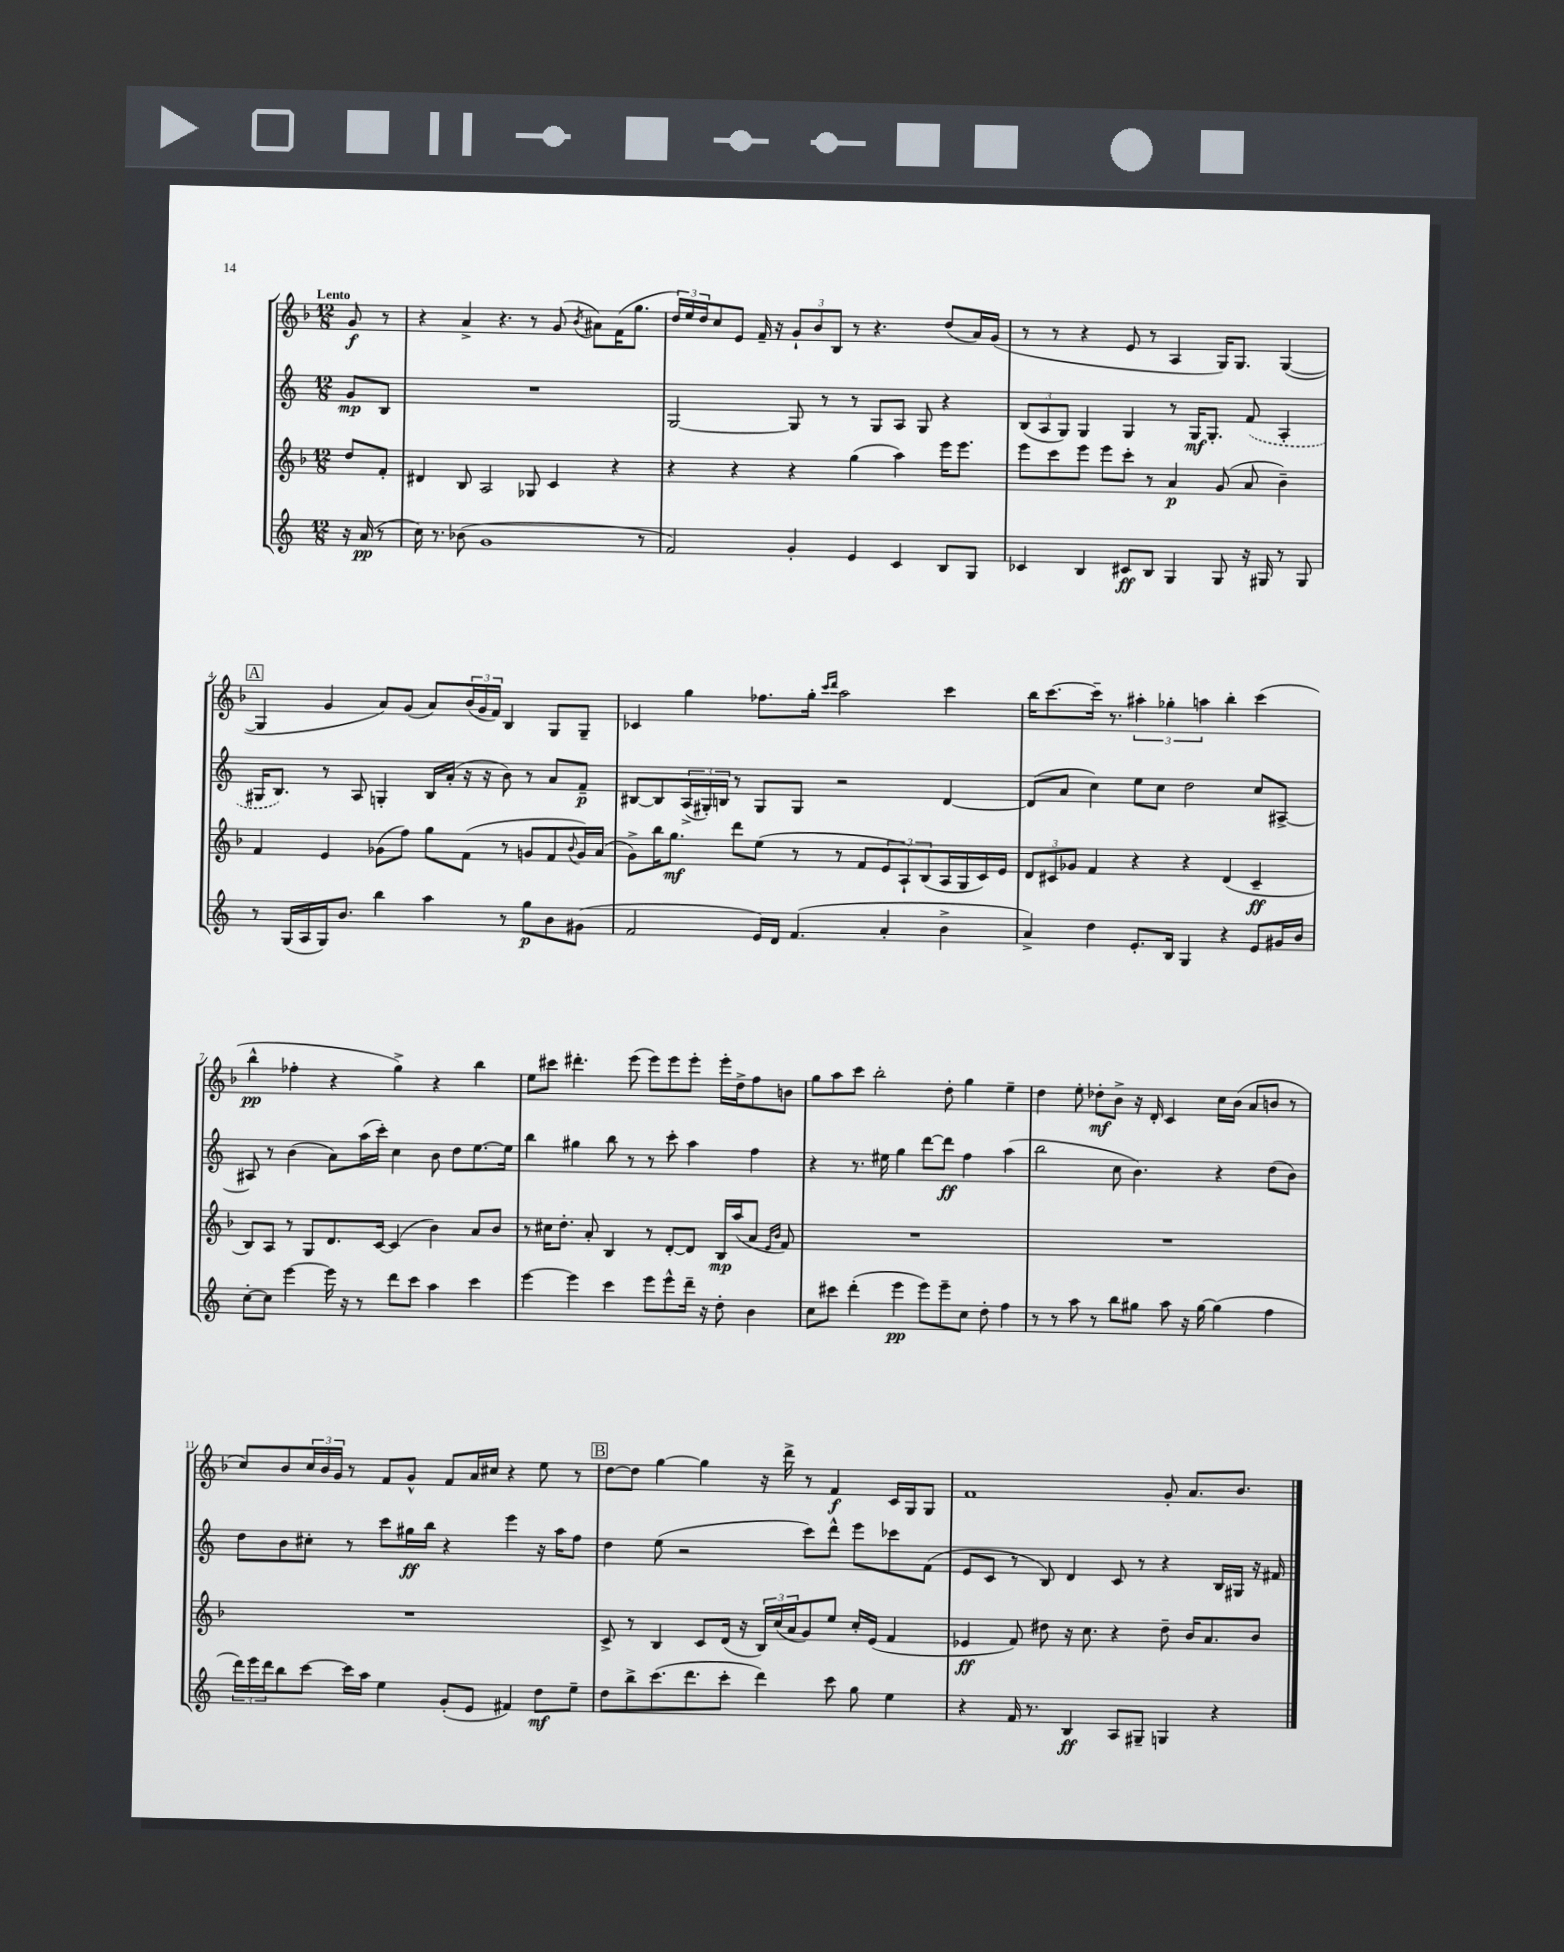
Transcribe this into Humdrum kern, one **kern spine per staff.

**kern	**kern	**kern	**kern
*staff4	*staff3	*staff2	*staff1
*clefG2	*clefG2	*clefG2	*clefG2
*k[]	*k[b-]	*k[]	*k[b-]
*M12/8	*M12/8	*M12/8	*M12/8
16r	8dd/L	8g/L	8g/
(16a/	.	.	.
8r	8f'/J	8B/J	8r
=	=	=	=
16cc\)	4d#/	1.r	4r
8.r	.	.	.
(8b-\	8B-/	.	4a^/
1g	2A/	.	.
.	.	.	4.r
.	8G-/	.	8r
.	4c/	.	(8g/
.	.	.	8qb-/
.	.	.	8a#\L)
.	4r	.	(16f\K
.	.	.	8.gg\J
8r	.	.	.
=	=	=	=
2f/)	4r	[2G/	24dd/LL)
.	.	.	24ee/
.	.	.	24dd/J
.	.	.	8cc/
.	4r	.	8e/J
.	.	.	16f~/
.	.	.	16r
4g'/	4r	8G/]	12g`/L
.	.	.	12b-/
.	.	8r	.
.	.	.	12B-/J
4e/	(4gg\	8r	8r
.	.	8G/L	4.r
4c/	4aa\)	8A/J	.
.	.	8G/	.
8B/L	16eee\LK	4r	(8dd/L
.	8.eee\J	.	.
8G/J	.	.	16a/L)
.	.	.	(16g/JJ
=	=	=	=
4c-/	8eee\L	(12B/L	8r
.	.	12A/	.
.	8ccc\	.	8r
.	.	12G/J)	.
4B/	8eee\J	4G/	4r
.	8eee\L	.	.
8c#/L	8ccc'\J	4G/	8e/
8B/J	8r	.	8r
4G/	4a/	8r	4A/
.	.	16G/LK	.
.	.	8.G'/J	.
8G/	(8g/	.	16G/LK)
.	.	.	8.G/J
16r	8a/	(8f/	.
16G#/	.	.	.
8r	4b-~\)	4A'/	([4G/
8G#/	.	.	.
=	=	=	=
8r	4f/	16G#/LK	4G/]
.	.	8.B/J)	.
(16G/LL	.	.	.
16A/	.	.	.
16G/J)	4e/	8r	4g/
8.b/J	.	.	.
.	.	8A/	.
4bb\	(8g-\L	4G'/	8a/L)
.	8ff\J)	.	(8g/J
4aa\	8gg\L	16B/LL	8a/L)
.	.	(16a'/JJ	.
.	(8f\J	16r	(24b-/L
.	.	.	24g/
.	.	16r	.
.	.	.	24f/JJ)
8r	8r	8b\)	4B-/
8gg\L	8g/L	8r	.
8b\	8f/	8a/L	8G/L
.	8qqb-/	.	.
(8g#\J	16g/L)	8f~/J	8G~/J
.	(16a/JJ	.	.
=	=	=	=
2f/	8g^\L)	[8B#/L	4c-/
.	16bb-\K	8B#/]	.
.	8.gg\J	.	.
.	.	(24A^/L	4gg\
.	.	24G#'/)	.
.	.	24B/JJ	.
.	8ddd\L	8r	.
16e/LL)	(8ee\J	8G#/L	8.ff-\L
16d/JJ	.	.	.
(4.f/	8r	8G#/J	.
.	.	.	16gg'\Jk
.	.	.	16qqccc/LL
.	.	.	16qqddd/JJ
.	8r	2r	2aa\
.	8f/L	.	.
4a'/	12e/	.	.
.	12A`/)	.	.
.	(12B-/	.	.
4b^\	16A/L	[4d/	4ccc\
.	16G/	.	.
.	16c/)	.	.
.	16e/JJ	.	.
=	=	=	=
4a^/)	12d/L	(8d/]L	16bb-\LK
.	.	.	[8.ccc\
.	12c#/	.	.
.	.	8a/J	.
.	12g-/J	.	.
4dd\	4f/	4cc\)	16ccc~\]Jk
.	.	.	8.r
8.e'/L	4r	8ee\L	6aa#'\
.	.	8cc\J	.
.	.	.	6gg-'\
16B/Jk	.	.	.
4G/	4r	2dd\	.
.	.	.	6aa\
4r	(4d/	.	4bb-'\
8e/L	4c#~/	8cc/L	(4ccc\
16g#/L	.	[8A#^/J	.
16b/JJ	.	.	.
=	=	=	=
[8cc'\L	8B-/L)	8A#/]	4bb-^^\
8cc\]J	8A/J	8r	.
[4eee\	8r	(4b\	4ff-'\
.	8G/L	.	.
16eee\]	8.d/	8a\L)	4r
16r	.	.	.
8r	.	(16aa\L	.
.	[16c/Jk	16ccc'\JJ)	.
8ddd\L	(4c/]	4cc\	4gg^\)
8ccc\J	.	.	.
4aa\	4b-\)	8b\	4r
.	.	8dd\L	.
4ccc\	8a/L	[8.ee\	4bb-\
.	8b-/J	.	.
.	.	16ee\]Jk	.
=	=	=	=
[4eee\	8r	4bb\	8ee\L
.	16cc#\LK	.	8ccc#\J
.	8.dd'\J	.	.
4eee\]	.	4gg#\	4.ddd#'\
.	8a'/	.	.
4ccc\	4B-/	8bb\	.
.	.	8r	(8eee\
8eee\L	8r	8r	8eee\L)
8eee^^\	[8d'/L	8ccc'\	8eee\
16ddd~\Jk	8d/]J	4aa\	8eee'\J
16r	.	.	.
8dd'\	16B-/LL	.	16eee'\LL
.	(16aa/J	.	16dd^\J
4b\	8a/J	4ff\	8ff\
.	16qqe/LL	.	.
.	16qqb-/JJ	.	.
.	8f/)	.	8b\J
=	=	=	=
8cc\L	1.r	4r	8gg\L
8ccc#\J	.	.	8aa\
(4ddd'\	.	8.r	8ccc\J
.	.	.	2bb-'\
.	.	16ee#\	.
4eee\	.	4gg\	.
8eee\L)	.	[8ddd\L	.
8eee~\	.	8ddd\]J	8dd'\
8cc\J	.	4ff\	4gg\
8dd'\	.	.	.
4ff\	.	(4aa\	4ee~\
=	=	=	=
8r	1.r	2bb\	4dd\
8r	.	.	.
8aa\	.	.	8ee'\
8r	.	.	8dd-'\L
8bb\L	.	8cc\	8b-^\J
8gg#\J	.	4.b\)	16r
.	.	.	16d'/
8aa\	.	.	4c/
16r	.	.	.
[16gg#\	.	.	.
(4gg#\]	.	4r	16cc\LL
.	.	.	(16b-\JJ
.	.	.	8a/L
4ff\	.	(8dd\L	8b/J
.	.	8b\J)	8r
=	=	=	=
24ddd\LL)	1.r	8dd\L	8cc/L)
24eee\	.	.	.
24ddd\J	.	.	.
8bb\	.	8b\	8b-/
[8ccc\J	.	8cc#'\J	24cc/L
.	.	.	24b-/
.	.	.	24g/JJ
16ccc\]LL	.	8r	8r
16aa\JJ	.	.	.
4ee\	.	8ccc\L	8f/L
.	.	16gg#\L	8g^^/J
.	.	16bb\JJ	.
(8g'/L	.	4r	8f/L
8e/J	.	.	16a/L
.	.	.	16cc#/JJ
4f#/)	.	4eee\	4r
8dd\L	.	16r	8ee\
.	.	16aa\LK	.
8ee~\J	.	8ff\J	8r
=	=	=	=
8dd\L	8c^/	4dd\	[8dd\L
8bb^\	8r	.	8dd\]J
(8.ccc\	4B-/	(8ee\	[4gg\
.	.	2r	.
8.ddd\	.	.	.
.	8c/L	.	4gg\]
8ccc'\J	(16d/Jk	.	.
.	16r	.	.
4ddd\)	24B-/LL)	.	16r
.	(24cc/	.	.
.	.	.	16ddd^\
.	24a/J	.	.
.	8g/)	8ccc\L)	8r
8ccc\	8ee/J	8ddd^^\J	4f/
8gg\	16cc'/LL	8eee\L	.
.	(16e/JJ	.	.
4ee\	4f/	8ccc-\	16c/LL
.	.	.	16G/J
.	.	(8f\J	8G/J
=	=	=	=
4r	4e-/	8e/L	1f
.	.	8c/J	.
16f/	8f/)	8r	.
8.r	.	.	.
.	8dd#\	8B/)	.
4B/	16r	4d/	.
.	8.cc\	.	.
8A/L	4r	8c/	.
8G#~/J	.	8r	.
4G/	8dd#~\	4r	8g'/
.	16b-/LK	.	8.a/L
.	8.a/	.	.
4r	.	16B/LL	.
.	.	16G#/JJ	8.b-/J
.	8b-/J	16r	.
.	.	16f#/	.
==	==	==	==
*-	*-	*-	*-
